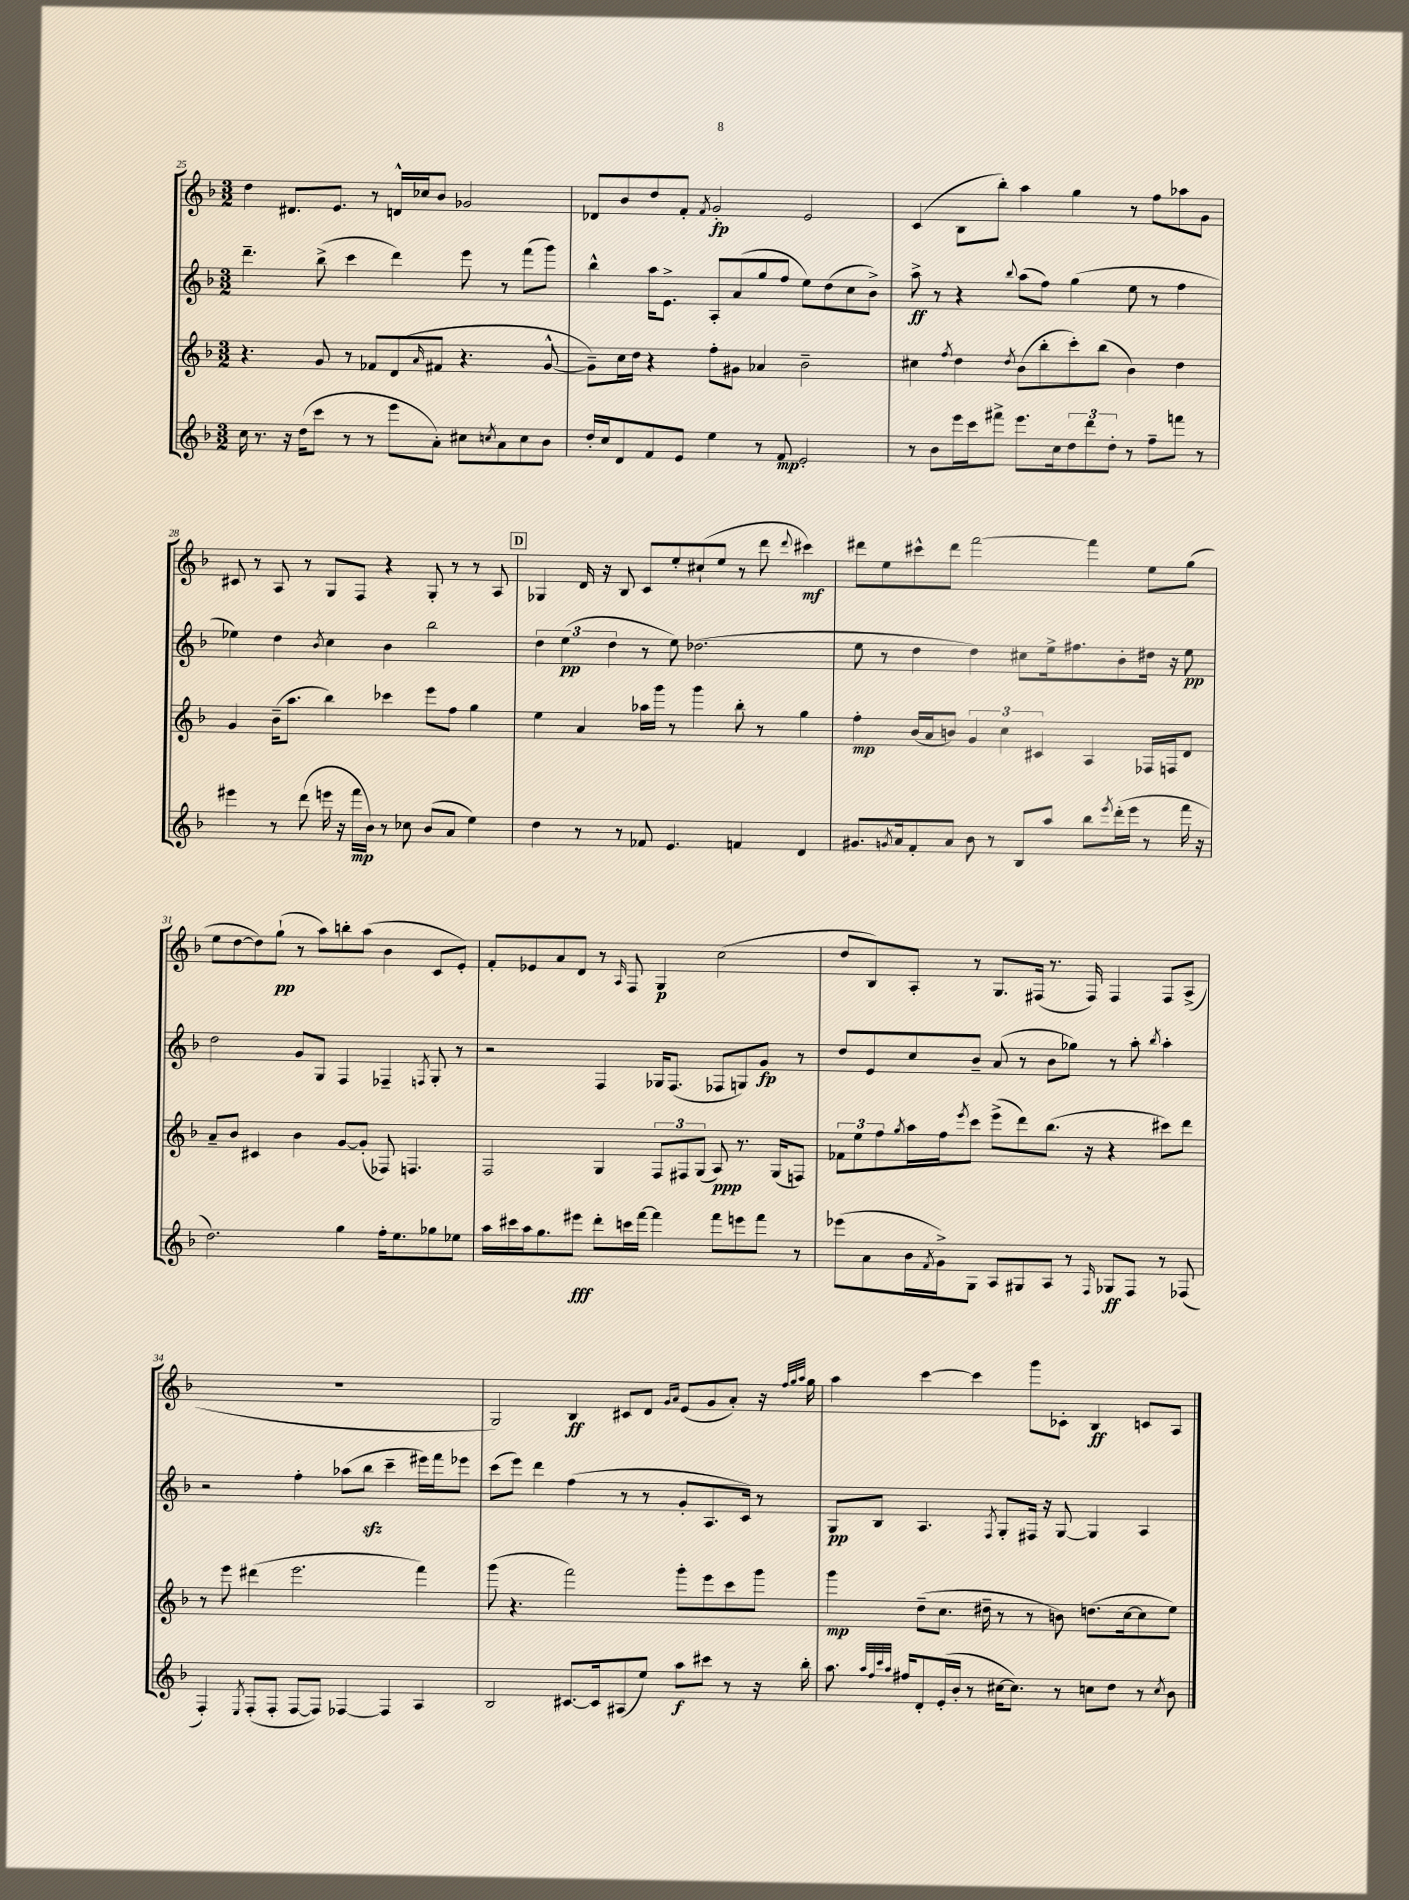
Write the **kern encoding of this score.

**kern	**kern	**kern	**kern
*staff4	*staff3	*staff2	*staff1
*clefG2	*clefG2	*clefG2	*clefG2
*k[b-]	*k[b-]	*k[b-]	*k[b-]
*M3/2	*M3/2	*M3/2	*M3/2
16cc\	4.r	4.ddd~\	4dd\
8.r	.	.	.
16r	.	.	8.d#/L
(16dd\LK	.	.	.
8ccc\J	8g/	(8bb-^\	.
.	.	.	8.e/J
8r	8r	4ccc\	.
8r	8f-/L	.	8r
8eee\L	(8d/	4ddd\)	16d^^/LL
.	.	.	16cc-/J
.	16qqa/	.	.
8a'\J)	8f#/J	.	8b-/J
8cc#\L	4.r	8eee\	2g-/
8qcc/	.	.	.
8a\	.	8r	.
8cc\	.	(8fff\L	.
8b-\J	[8g^^/	8ggg\J)	.
=	=	=	=
16dd'/LL	8g~\]L)	4bb-^^\	8d-/L
16cc/J	.	.	.
8d/	16cc\L	.	8b-/
.	16dd\JJ	.	.
8f/	4r	16aa\LK	8dd/
.	.	8.e^\J	.
8e/J	.	.	8f'/J
.	.	.	8qf/
4ee\	8ff'\L	8A'/L	2g'/
.	8g#\J	(8a/	.
8r	4a-/	8gg/	.
8f/	.	8ff/J	.
2e'/	2b-~\	8ee\L)	2e/
.	.	(8dd\	.
.	.	8cc\	.
.	.	8b-^\J)	.
=	=	=	=
8r	4cc#\	8aa^\	(4c/
8b-\L	.	8r	.
.	8qff/	.	.
16eee\L	4dd\	4r	8B-\L
16ccc\J	.	.	.
8fff#^\J	.	.	8bb-'\J)
.	8qdd/	8qqbb-/	.
8.eee\L	(8b-\L	(8aa\L	4aa\
.	8bb-'\	8ff\J)	.
16cc\k	.	.	.
12dd\	8ccc'\)	(4gg\	4gg\
12ddd\	.	.	.
.	(8bb-\J	.	.
12dd'\J	.	.	.
8r	4b-\)	8ee\	8r
8ff~\L	.	8r	8ff\L
8fff\J	4dd\	4ff\	8aa-\
8r	.	.	8g\J
=	=	=	=
4eee#\	4g/	4ee-\)	8c#/
.	.	.	8r
8r	(16b-~\LK	4dd\	8A/
.	8.aa\J	.	.
(8ddd\	.	.	8r
.	.	8qb-/	.
16eee\	4bb-\)	4cc\	8G/L
16r	.	.	.
16fff\LL	.	.	8F/J
16b-\JJ)	.	.	.
8r	4ccc-\	4b-\	4r
8cc-\	.	.	.
(8b-/L	8eee\L	2bb-\	8G'/
8a/J	8ff\J	.	8r
4ee\)	4gg\	.	8r
.	.	.	8A/
=	=	=	=
4dd\	4ee\	6dd\	4G-/
.	.	(6ee\	.
8r	4a/	.	16d/
.	.	.	16r
.	.	6dd\	.
8r	.	.	8B-/
8f-/	16aa-\LL	8r	8c/L
.	16ggg\JJ	.	.
4.e/	8r	8ee\)	8ee'/
.	4ggg\	(2.dd-\	(8cc#`/
.	.	.	8ee/J
4f/	8bb-'\	.	8r
.	8r	.	8ddd\
.	.	.	8qqddd/
4d/	4gg\	.	4ccc#\)
=	=	=	=
8.g#/L	4ff'\	8ee\	8ddd#\L
.	.	8r	8ee\
8qg/	.	.	.
16a/k	.	.	.
8f'/	(16b-/LL	4dd\	8ccc#^^\
.	16a/J	.	.
8a/J	8b/J)	.	8ddd#\J
8b-\	6g/	4dd\)	[2fff\
8r	.	.	.
.	6cc\	.	.
8B-/L	.	8cc#\L	.
.	6c#/	.	.
8aa/J	.	16ee^\k	.
.	.	8.ff#\	.
8bb-\L	4A/	.	4fff\]
8qeee/	.	.	.
(16ddd'\L	.	8b-'\	.
16eee\JJ	.	.	.
8r	16F-/LL	16dd#\Jk	8ee\L
.	16F/J	16r	.
16fff\	8d/J	8ee\	(8gg\J
16r	.	.	.
=	=	=	=
2.dd\)	8a~/L	2dd\	8ee\L
.	8b-/J	.	[8dd\
.	4c#/	.	8dd\])
.	.	.	(8gg`\J
.	4b-\	8g/L	8r
.	.	8G/J	8aa\L)
4gg\	[8g/L	4F/	8bb'\
.	(8g'/]J	.	(8aa\J
16ff'\LK	8F-/)	4F-~/	4b-\
8.ee\	.	.	.
.	4.F/	.	.
.	.	8qF/	.
8gg-\	.	8G'/	8c/L
8ee-\J	.	8r	8e'/J)
=	=	=	=
16aa\LL	2F/	2r	8f'/L
16ccc#\	.	.	.
16aa\J	.	.	8e-/
8.gg\	.	.	.
.	.	.	8a/
8eee#\J	.	.	8d/J
8ddd'\L	4G/	4F/	8r
.	.	.	16qqA/
16ccc\L	.	.	8F/
[16fff\JJ	.	.	.
4fff\]	12F/L	16G-/LK	4G/
.	.	(8.F/J	.
.	12F#/	.	.
.	(12G/J	.	.
8fff\L	8A/)	8F-/L	(2cc\
8eee\	8.r	8G/)	.
8fff\J	.	8g/J	.
.	(16G/LK	.	.
8r	8F/J)	8r	.
=	=	=	=
(8eee-\L	12f-\L	8dd/L	8dd/L
.	12ee\	.	.
8a\	.	8e/	8B-/)
.	12ff\	.	.
.	8qgg/	.	.
16b-\L	16aa\L	8cc/	8A'/J
8qf/	.	.	.
16g^\J)	16ff\J	.	.
.	8qeee/	.	.
8G\J	8ccc\J	8b-~/J	8r
8A/L	(8eee^\L	(8a/	8.G/L
8G#/	8ddd\)	8r	.
.	.	.	(16F#/Jk
8A/J	(8.bb-\J	8b-\L	8.r
8r	.	8gg-\J)	.
.	16r	.	16F#/)
16qqF/	.	.	.
8G-/L	4r	8r	4F#/
8F/J	.	8aa'\	.
.	.	8qbb-/	.
8r	8ccc#\L)	4aa'\	8F#/L
(8F-/	8ddd\J	.	(8A^/J
=	=	=	=
4F'/)	8r	2r	1.r
.	8eee\	.	.
8qE/	.	.	.
(8F'/L	(4ddd#\	.	.
8F'/J	.	.	.
[8F/L	2.eee\	4ff'\	.
8F/]J)	.	.	.
[4F-/	.	(8aa-\L	.
.	.	8bb-\J	.
4F-/]	.	4ccc~\	.
4A/	4fff\)	16eee#\LL)	.
.	.	16fff\J	.
.	.	8eee-\J	.
=	=	=	=
2B-/	(8ggg\	(8ccc\L	2G/)
.	4.r	8eee\J)	.
.	.	4ddd\	.
[8.c#/L	2fff\)	(4ff\	4B-/
16c#/]k	.	.	.
(8A#/	.	8r	8c#/L
8ee/J)	.	8r	8d/J
.	.	.	16qqg/LL
.	.	.	16qqa/JJ
8aa\L	8ggg'\L	8g'/L	(8e/L
8ccc#\J	8eee\	8.A/	8g/
8r	8ccc\	.	8a'/J)
.	.	16c/Jk)	.
16r	8ggg\J	8r	16r
.	.	.	32qqff/LLL
.	.	.	32qqgg/
.	.	.	32qqaa/JJJ
16bb-'\	.	.	16gg\
=	=	=	=
8.aa\	4ggg\	8G/L	4aa\
.	.	8B-/J	.
32qqaa/LLL	.	.	.
32qqff/	.	.	.
32qqccc/	.	.	.
32qqaa/JJJ	.	.	.
16ff#/LK	.	.	.
8d'/	(8dd~\L	4.A/	[4ccc\
(16e'/L	8.cc\J	.	.
16b-'/JJ	.	.	.
8r	.	.	4ccc\]
.	16dd#~\	.	.
.	.	8qF/	.
[16cc#\LK	8r	8G'/L	.
8.cc#\]J)	.	.	.
.	8r	16F#/Jk	8ggg\L
.	.	16r	.
8r	8b\)	[8G/	8c-'\J
8cc\L	(8.dd\L	4G/]	4B-/
8dd\J	.	.	.
.	[16cc\k	.	.
8r	8cc\]	4A/	8c/L
8qcc/	.	.	.
8b-\	8ee\J)	.	8A/J
==	==	==	==
*-	*-	*-	*-
